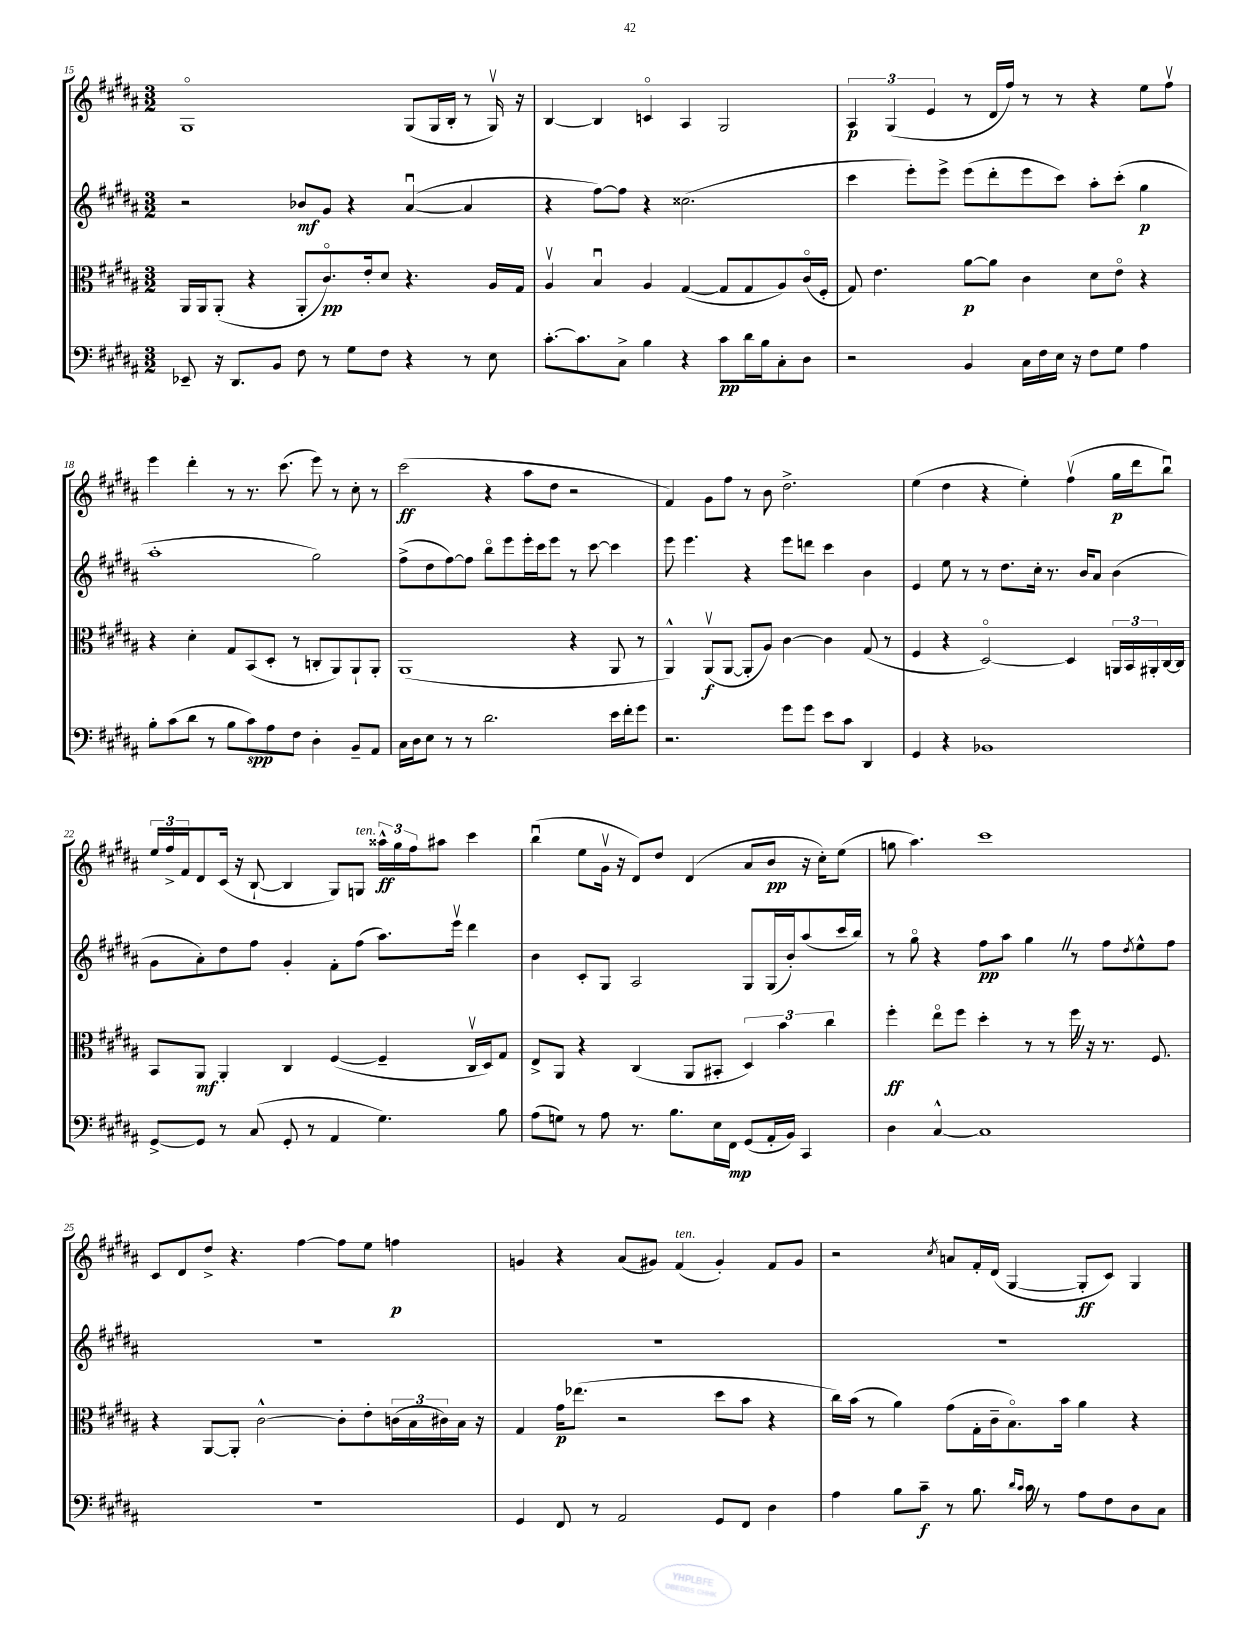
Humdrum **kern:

**kern	**kern	**kern	**kern
*staff4	*staff3	*staff2	*staff1
*clefF4	*clefC3	*clefG2	*clefG2
*k[f#c#g#d#a#]	*k[f#c#g#d#a#]	*k[f#c#g#d#a#]	*k[f#c#g#d#a#]
*M3/2	*M3/2	*M3/2	*M3/2
8EE-~/	16AA#/LL	2r	1G#o
.	16AA#/J	.	.
16r	(8AA#'/J	.	.
8.DD#/L	.	.	.
.	4r	.	.
8BB/J	.	.	.
8F#\	8AA#'/L	8b-/L	.
8r	8.c#o/)	8g#/J	.
8G#\L	.	4r	.
.	16e'/k	.	.
8F#\J	8d#/J	.	.
4r	4.r	([4a#u/	(8G#/L
.	.	.	16G#/L
.	.	.	16B'/JJ
8r	.	4a#/]	8r
8E\	16A#/LL	.	16G#v/)
.	16G#/JJ	.	16r
=	=	=	=
[8.c#'\L	4A#v/	4r	[4B/
8.c#\]	.	.	.
.	4Bu/	[8ff#\L)	4B/]
8C#^\J	.	8ff#\]J	.
4B\	4A#/	4r	4co/
4r	([4G#/	(2.cc##\	4A#/
8c#\L	8G#/]L	.	2G#/
16d#\L	8G#/	.	.
16B\J	.	.	.
8C#'\	8A#/)	.	.
8D#\J	(16c#o/L	.	.
.	16F#'/JJ	.	.
=	=	=	=
2r	8G#/)	4ccc#\	6A#/
.	4.e\	.	.
.	.	.	(6G#/
.	.	8eee'\L)	.
.	.	.	6e/
.	.	8eee^\J	.
4BB/	[8a#\L	(8eee\L	8r
.	8a#\]J	8ddd#'\	16d#/LL
.	.	.	16ff#/JJ)
16C#\LL	4c#\	8eee\	8r
16F#\	.	.	.
16E\JJ	.	8ccc#\J)	8r
16r	.	.	.
8F#\L	8d#\L	8aa#'\L	4r
8G#\J	8eo\J	(8ccc#'\J	.
4A#\	4r	4gg#\	8ee\L
.	.	.	8ff#v\J
=	=	=	=
8B'\L	4r	1aa#'	4eee\
(8c#\	.	.	.
8d#\J	4d#'\	.	4ddd#'\
8r	.	.	.
8B\L	8G#/L	.	8r
8c#\)	(8BB/	.	8.r
8A#\	8D#'/J	.	.
.	.	.	(8.ccc#\
8F#\J	8r	.	.
4D#'\	8C'/L	2gg#\)	8eee\)
.	8AA#/)	.	8r
8BB~/L	8AA#`/	.	8cc#'\
8AA#/J	8AA#'/J	.	8r
=	=	=	=
16C#\LL	(1AA#	(8ff#^\L	(2ccc#\
16D#\J	.	.	.
8E\J	.	8dd#\	.
8r	.	[8ff#\)	.
8r	.	8ff#\]J	.
2.d#\	.	8bbo\L	4r
.	.	8eee\	.
.	.	16eee'\L	8aa#\L
.	.	16ccc#\J	.
.	.	8eee\J	8dd#\J
.	4r	8r	2r
.	.	[8ccc#\	.
16e\LL	8AA#/	4ccc#\]	.
16f#'\J	.	.	.
8g#\J	8r	.	.
=	=	=	=
2.r	4AA#^^/)	8eee\	4f#/)
.	.	4.eee\	.
.	(8AA#v/L	.	8g#\L
.	[8AA#/J	.	8ff#\J
.	8AA#'/]L	4r	8r
.	8A#/J)	.	8b\
8g#\L	[4c#\	8eee\L	2.dd#^\
8g#\J	.	8ddd\J	.
8e\L	4c#\]	4ccc#\	.
8c#\J	.	.	.
4DD#/	(8G#/	4b\	.
.	8r	.	.
=	=	=	=
4GG#/	4F#/	4e/	(4ee\
4r	4r	8ee\	4dd#\
.	.	8r	.
1BB-	[2D#o/)	8r	4r
.	.	8.dd#\L	.
.	.	.	4ee'\)
.	.	16cc#'\Jk	.
.	.	8.r	.
.	4D#/]	.	(4ff#v\
.	.	16b/LK	.
.	.	8a#/J	.
.	24AA/LL	(4b\	16gg#\LL
.	24BB/	.	.
.	.	.	16ddd#\J
.	24AA#'/	.	.
.	[16C#/	.	8bbu\J)
.	16C#/]JJ	.	.
=	=	=	=
[8GG#^/L	8BB/L	8g#\L	24ee/LL
.	.	.	24ff#^/
.	.	.	24f#/J
8GG#/]J	8AA#/J	8a#'\)	8d#/
8r	4AA#'/	8dd#\	(16c#/Jk
.	.	.	16r
(8C#/	.	8ff#\J	[8B`/
8GG#'/	4C#/	4g#'/	4B/]
8r	.	.	.
4AA#/	([4F#/	8f#'\L	8G#/L)
.	.	(8ff#\J	8G/J
4.G#\)	4F#~/]	8.aa#\L)	24aa##^^\LL
.	.	.	24gg#\
.	.	.	24ff#\J
.	.	.	8aa#\J
.	.	16eeev\Jk	.
.	16C#v/LL	4ddd#\	4ccc#\
.	16D#/J)	.	.
8B\	8G#/J	.	.
=	=	=	=
(8A#\L	8E^/L	4b\	(4bbu\
8G\J)	8AA#/J	.	.
8r	4r	8c#'/L	8ee\L
8A#\	.	8G#/J	16g#v\Jk
.	.	.	16r
8.r	(4C#/	2A#/	8d#/L)
.	.	.	8dd#/J
8.B\L	.	.	.
.	8AA#/L	.	(4d#/
16E\L	8BB#'/J	.	.
16FF#\JJ	.	.	.
(8GG#/L	6D#/)	8G#/L	8a#/L
16AA#'/L	.	(16G#/L	8b/J
.	6b\	.	.
16BB/JJ)	.	16b'/J)	.
4CC#/	.	(8aa#/	16r
.	.	.	16cc#'\LK)
.	6cc#\	.	.
.	.	16ccc#/L	(8ee\J
.	.	16bb/JJ)	.
=	=	=	=
4D#\	4ff#'\	8r	8gg\
.	.	8gg#o\	4.aa#\)
[4C#^^/	8eeo\L	4r	.
.	8ff#\J	.	.
1C#]	4dd#'\	8ff#\L	1ccc#
.	.	8aa#\J	.
.	8r	4gg#\	.
.	8r	.	.
.	16ff#\	8r	.
.	16r	.	.
.	8.r	8ff#\L	.
.	.	8qdd#/	.
.	.	8ee^^\	.
.	8.F#/	.	.
.	.	8ff#\J	.
=	=	=	=
1.r	4r	1.r	8c#/L
.	.	.	8d#/
.	[8AA#/L	.	8dd#^/J
.	8AA#'/]J	.	4.r
.	[2c#^^\	.	.
.	.	.	[4ff#\
.	8c#'\]L	.	8ff#\]L
.	8e'\	.	8ee\J
.	(24c\L	.	4ff\
.	24B\	.	.
.	24c#\)	.	.
.	16B\JJ	.	.
.	16r	.	.
=	=	=	=
4GG#/	4G#/	1.r	4g/
8FF#/	16g#\LK	.	4r
.	(8.ee-\J	.	.
8r	.	.	.
2AA#/	2r	.	(8a#/L
.	.	.	8g#/J)
.	.	.	(4f#/
8GG#/L	8dd#\L	.	4g#'/)
8FF#/J	8b\J	.	.
4D#\	4r	.	8f#/L
.	.	.	8g#/J
=	=	=	=
4A#\	16cc#\LL)	1.r	2r
.	(16b\JJ	.	.
.	8r	.	.
8B\L	4a#\)	.	.
8c#~\J	.	.	.
.	.	.	8qcc#/
8r	(8g#\L	.	8a/L
8.B\	16G#'\L	.	16f#'/L
.	16c#~\J	.	(16d#/JJ
.	8.Bo\)	.	[4G#/
16qqd#/LL	.	.	.
16qqc#/JJ	.	.	.
16c#\	.	.	.
8r	.	.	.
.	16b\Jk	.	.
8A#\L	4a#\	.	8G#'/]L
8F#\	.	.	8c#/J)
8D#\	4r	.	4G#/
8C#\J	.	.	.
==	==	==	==
*-	*-	*-	*-
